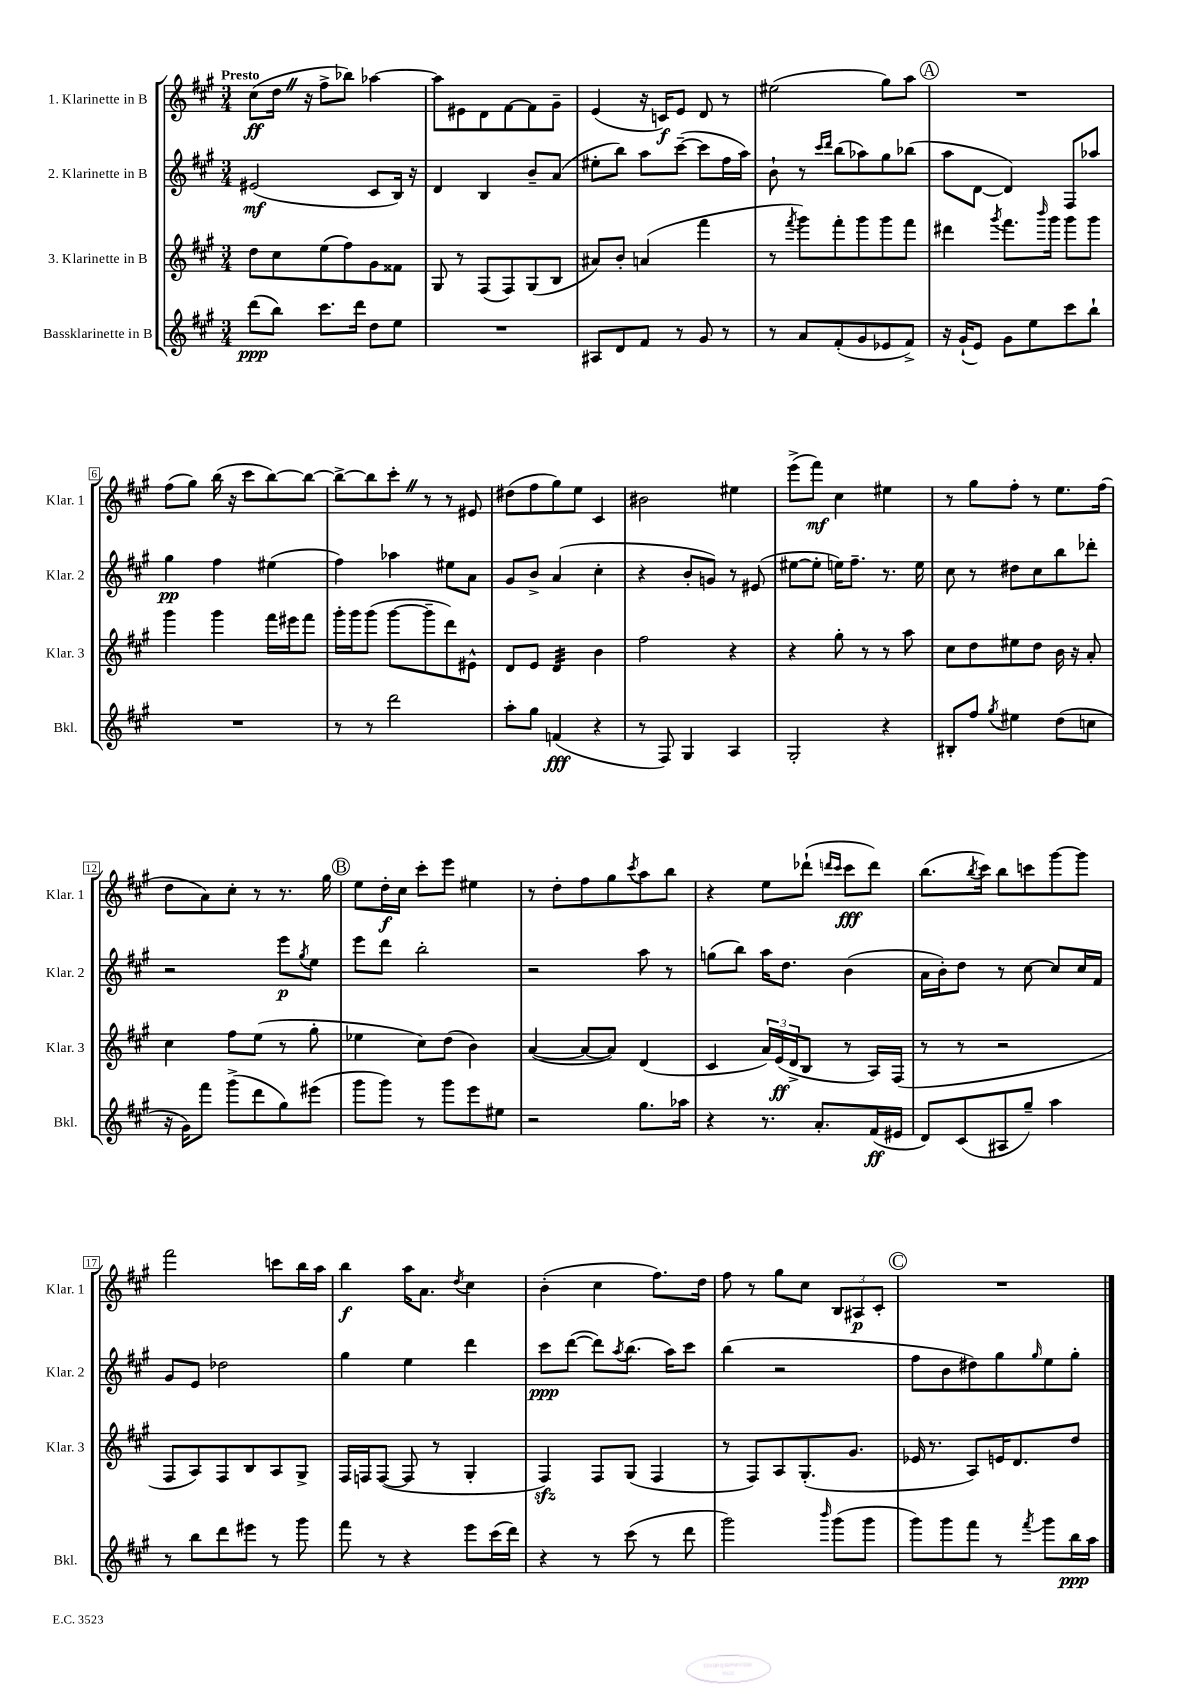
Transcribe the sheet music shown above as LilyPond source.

<<
\new StaffGroup <<
\new Staff = "s0" \with { instrumentName = "1. Klarinette in B" shortInstrumentName = "Klar. 1" } {
    \clef treble \key a \major \numericTimeSignature \time 3/4 \tempo "Presto"
    cis''8\ff( d''16 \once \override BreathingSign.text = \markup { \musicglyph "scripts.caesura.straight" } \breathe r16 fis''8-> bes''8) aes''4~ |
    aes''8 eis'8 d'8 fis'8~ fis'8 gis'8-- |
    e'4( r16 c'16\f) e'8 d'8 r8 |
    eis''2( gis''8) a''8 |
    \mark \markup { \circle "A" } R2. |
    fis''8( gis''8) b''16( r16 cis'''8 b''8~) b''8~ |
    b''8~-> b''8 cis'''8-. \once \override BreathingSign.text = \markup { \musicglyph "scripts.caesura.straight" } \breathe r8 r8 eis'8 |
    dis''8( fis''8 gis''8) e''8 cis'4 |
    bis'2 eis''4 |
    e'''8->( fis'''8\mf) cis''4 eis''4 |
    r8 gis''8 fis''8-. r8 e''8. fis''16( |
    d''8 a'8) cis''8-. r8 r8. gis''16 |
    \mark \markup { \circle "B" } e''8 d''16-.\f cis''16 cis'''8-. e'''8 eis''4 |
    r8 d''8-. fis''8 gis''8 \acciaccatura { cis'''8 } a''8 b''8 |
    r4 e''8 des'''8-!( \grace { d'''16 cis'''16 } cis'''8\fff d'''8) |
    b''8.( \acciaccatura { b''8 } cis'''16) b''8 c'''8 gis'''8~ gis'''8 |
    fis'''2 c'''8 b''16 a''16 |
    b''4\f a''16 a'8. \acciaccatura { d''8 } cis''4 |
    b'4-.( cis''4 fis''8.) d''16 |
    fis''8 r8 gis''8 cis''8 \tuplet 3/2 { b8 ais8\p cis'8-. } |
    \mark \markup { \circle "C" } R2. \bar "|." |
}
\new Staff = "s1" \with { instrumentName = "2. Klarinette in B" shortInstrumentName = "Klar. 2" } {
    \clef treble \key a \major \numericTimeSignature \time 3/4
    eis'2\mf( cis'8 b16) r16 |
    d'4 b4 b'8-- a'8( |
    eis''8-. b''8) a''8 cis'''8~--( cis'''8 fis''16 a''16) |
    b'8-! r8 \grace { cis'''16 d'''16 } b''8( aes''8) gis''8 bes''8( |
    \mark \markup { \circle "A" } a''8 d'8~ d'4) fis8 aes''8 |
    gis''4\pp fis''4 eis''4( |
    fis''4) aes''4 eis''8 a'8 |
    gis'8 b'8-> a'4( cis''4-. |
    r4 b'8-. g'8) r8 eis'8( |
    eis''8~ eis''8-. e''16) fis''8.-- r8. e''16 |
    cis''8 r8 dis''8 cis''8 b''8 des'''8-. |
    r2 e'''8\p \acciaccatura { gis''8 } e''8 |
    \mark \markup { \circle "B" } e'''8 d'''8 b''2-. |
    r2 a''8 r8 |
    g''8( b''8) a''16 d''8. b'4( |
    a'16 b'16-.) d''8 r8 cis''8~ cis''8 cis''16 fis'16 |
    gis'8 e'8 des''2 |
    gis''4 e''4 d'''4 |
    cis'''8\ppp d'''8~( d'''8) \acciaccatura { a''8 } b''8.( a''16) cis'''8 |
    b''4( r2 |
    \mark \markup { \circle "C" } fis''8 b'8 dis''8) gis''8 \grace { gis''16 } e''8 gis''8-. \bar "|." |
}
\new Staff = "s2" \with { instrumentName = "3. Klarinette in B" shortInstrumentName = "Klar. 3" } {
    \clef treble \key a \major \numericTimeSignature \time 3/4
    d''8 cis''8 e''8( fis''8) gis'8 fisis'8 |
    gis8 r8 fis8( fis8) gis8( b8 |
    ais'8) b'8-. a'4( fis'''4 |
    r8 \acciaccatura { fis'''8 } gis'''8) fis'''8-. gis'''8 gis'''8 fis'''8 |
    \mark \markup { \circle "A" } dis'''4 \acciaccatura { gis'''8 } fis'''8. \grace { b'''16 } gis'''16 gis'''8 gis'''8 |
    gis'''4 gis'''4 fis'''16 eis'''16 fis'''8 |
    gis'''16-. gis'''16 gis'''8( gis'''8~ gis'''8-- d'''8) eis'8-^ |
    d'8 e'8 d'4:32 b'4 |
    fis''2 r4 |
    r4 gis''8-. r8 r8 a''8 |
    cis''8 d''8 eis''8 d''8 b'16 r16 a'8-. |
    cis''4 fis''8 e''8( r8 gis''8-. |
    \mark \markup { \circle "B" } ees''4 cis''8) d''8( b'4) |
    a'4~( a'8~ a'8) d'4( |
    cis'4 \tuplet 3/2 { a'16) e'16\ff( d'16-> } b8 r8 a16) fis16( |
    r8 r8 r2 |
    fis8 a8) fis8 b8 a8 gis8-> |
    fis16 f16 f8~( f8 r8 gis4-. |
    fis4\sfz) fis8 gis8( fis4 |
    r8 fis8) a8 gis8.-.( gis'8. |
    \mark \markup { \circle "C" } ees'16 r8. a8) e'16 d'8. d''8 \bar "|." |
}
\new Staff = "s3" \with { instrumentName = "Bassklarinette in B" shortInstrumentName = "Bkl." } {
    \clef treble \key a \major \numericTimeSignature \time 3/4
    d'''8\ppp( b''8) cis'''8. d'''16 d''8 e''8 |
    R2. |
    ais8 d'8 fis'8 r8 gis'8 r8 |
    r8 a'8 fis'8-.( gis'8 ees'8 fis'8->) |
    \mark \markup { \circle "A" } r16 gis'16-!( e'8) gis'8 e''8 cis'''8 b''8-! |
    R2. |
    r8 r8 d'''2 |
    a''8-. gis''8 f'4\fff( r4 |
    r8 fis8) gis4 a4 |
    gis2-. r4 |
    bis8-. fis''8 \acciaccatura { gis''8 } eis''4 d''8( c''8 |
    r16 gis'16) fis'''8 gis'''8->( d'''8 gis''8) eis'''8( |
    \mark \markup { \circle "B" } gis'''8 gis'''8) r8 gis'''8 e'''8 eis''8 |
    r2 gis''8. aes''16 |
    r4 r8. a'8.-. fis'16\ff( eis'16 |
    d'8) cis'8( ais8 gis''8--) a''4 |
    r8 b''8 d'''8 eis'''8 r8 gis'''8 |
    fis'''8 r8 r4 e'''8 cis'''16( d'''16) |
    r4 r8 cis'''8( r8 d'''8 |
    gis'''2) \grace { b'''16 } gis'''8( gis'''8 |
    \mark \markup { \circle "C" } gis'''8) gis'''8 fis'''8 r8 \acciaccatura { fis'''8 } gis'''8 b''16\ppp a''16 \bar "|." |
}
>>
>>
\layout { \context { \Score \override BarNumber.stencil = #(make-stencil-boxer 0.1 0.3 ly:text-interface::print) } }
